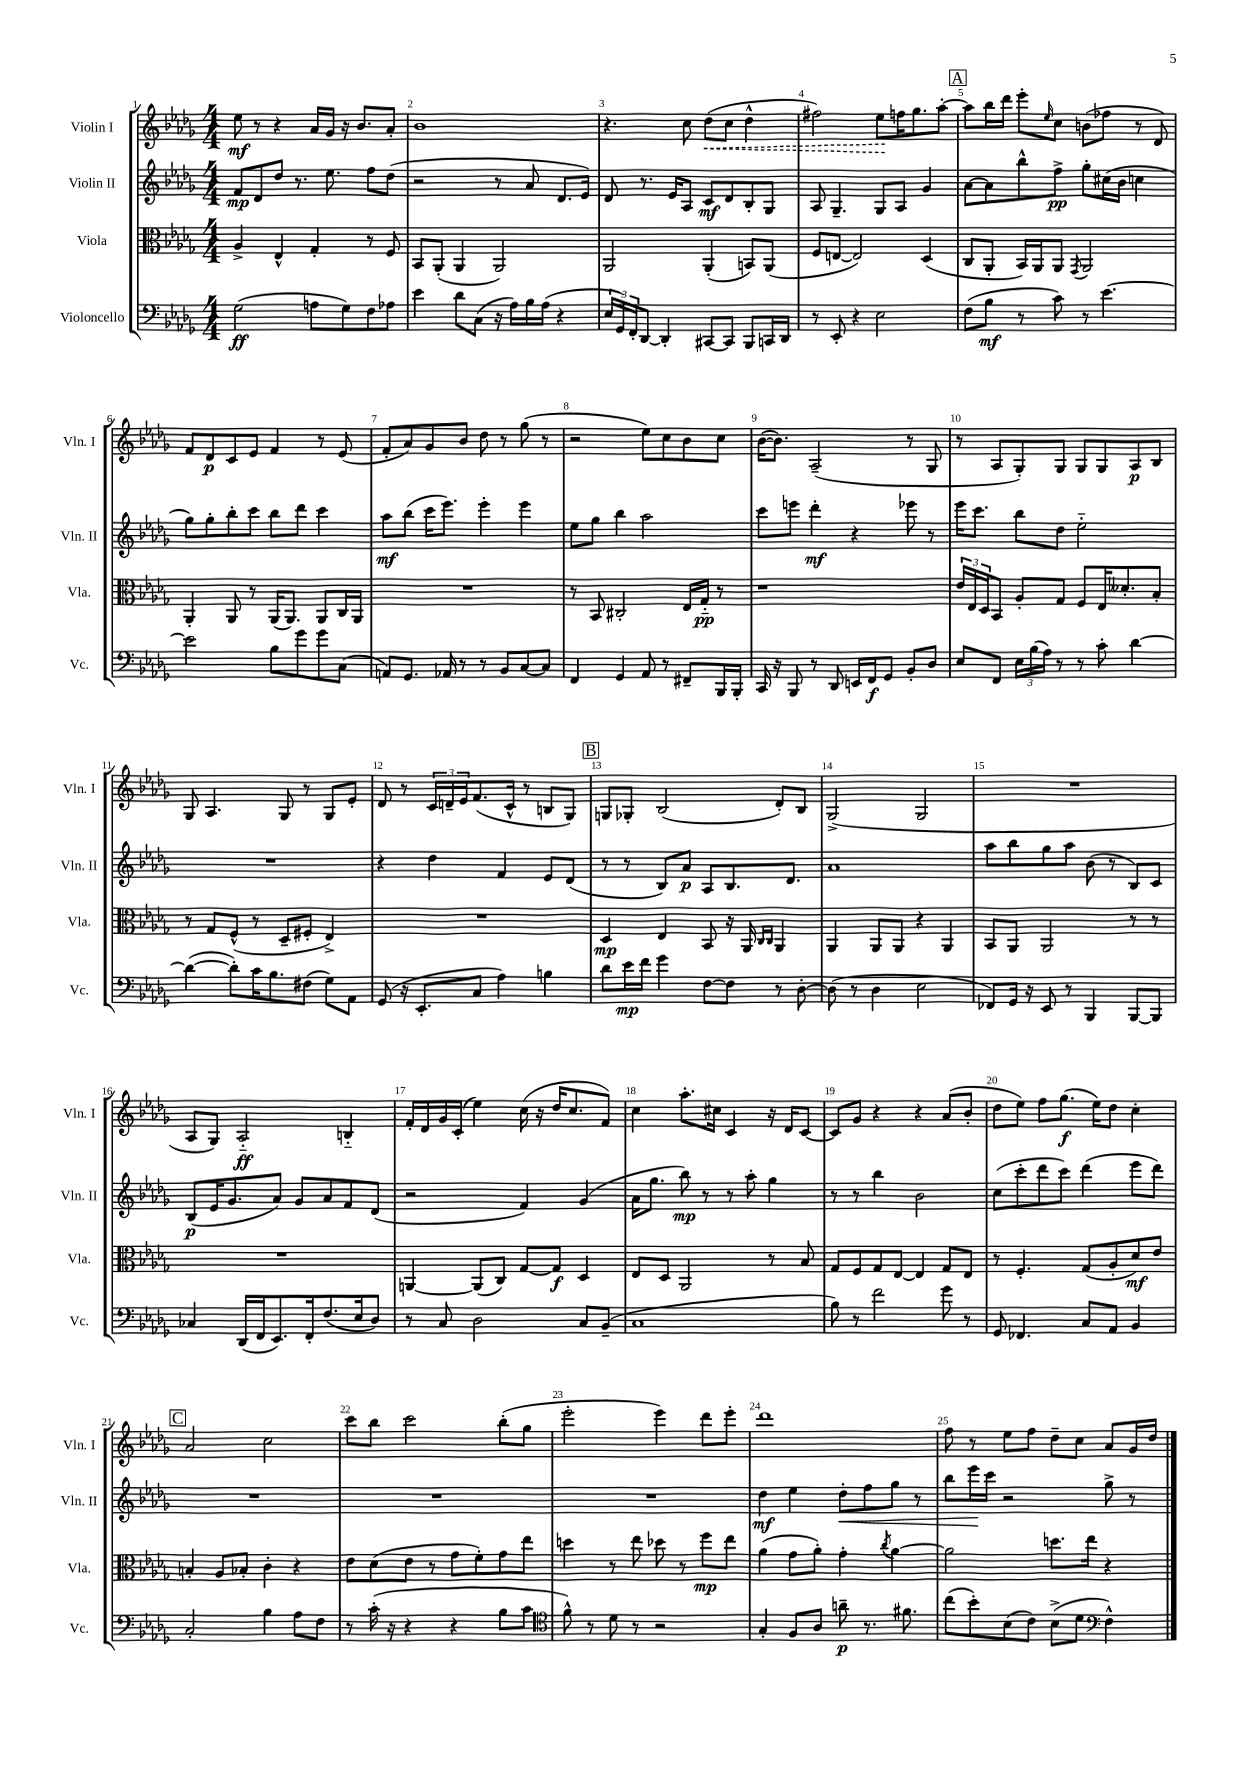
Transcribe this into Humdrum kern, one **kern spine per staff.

**kern	**dynam	**kern	**dynam	**kern	**dynam	**kern	**dynam
*part4	*part4	*part3	*part3	*part2	*part2	*part1	*part1
*staff4	*staff4	*staff3	*staff3	*staff2	*staff2	*staff1	*staff1
*I"Violoncello	*	*I"Viola	*	*I"Violin II	*	*I"Violin I	*
*I'Vc.	*	*I'Vla.	*	*I'Vln. II	*	*I'Vln. I	*
*clefF4	*	*clefC3	*	*clefG2	*	*clefG2	*
*k[b-e-a-d-g-]	*	*k[b-e-a-d-g-]	*	*k[b-e-a-d-g-]	*	*k[b-e-a-d-g-]	*
*M4/4	*	*M4/4	*	*M4/4	*	*M4/4	*
=1	=1	=1	=1	=1	=1	=1	=1
(2G-\	ff	4A-^/	.	8f/L	mp	8ee-\	mf
.	.	.	.	8d-/	.	8r	.
.	.	4E-^^/	.	8dd-/J	.	4r	.
.	.	.	.	8.r	.	.	.
8An\L	.	4G-'/	.	.	.	16a-/LL	.
.	.	.	.	8.ee-\	.	16g-/JJ	.
8G-\)	.	.	.	.	.	16r	.
.	.	.	.	.	.	8.b-/L	.
8F\	.	8r	.	8ff\L	.	.	.
8A-X\J	.	8F/	.	(8dd-\J	.	8a-'/J	.
=2	=2	=2	=2	=2	=2	=2	=2
4e-\	.	8BB-/L	.	2r	.	1b-	.
.	.	(8AA-'/J	.	.	.	.	.
8d-\L	.	4AA-/	.	.	.	.	.
(8C\J	.	.	.	.	.	.	.
16r	.	2AA-/)	.	8r	.	.	.
16A-\LL)	.	.	.	.	.	.	.
16B-\	.	.	.	8a-/	.	.	.
(16A-\JJ	.	.	.	.	.	.	.
4r	.	.	.	8.d-/L	.	.	.
.	.	.	.	16e-/Jk)	.	.	.
=3	=3	=3	=3	=3	=3	=3	=3
24E-/LL	.	2AA-/	.	8d-/	.	4.r	.
24GG-/)	.	.	.	.	.	.	.
24FF'/J	.	.	.	.	.	.	.
[8DD-/J	.	.	.	8.r	.	.	.
4DD-'/]	.	.	.	.	.	.	.
.	.	.	.	16e-/KL	.	.	.
.	.	.	.	8A-/J	.	8cc\	.
!	!	!	!	!	!	!	!LO:HP:b
[8CC#X/L	.	(4AA-'/	.	8c/L	mf	(8dd-\L	<
8CC#/J]	.	.	.	8d-/	.	8cc\J	.
8BBB-/L	.	8BBn/L)	.	8B-'/	.	4dd-^^\	.
16CCn/L	.	(8AA-/J	.	8G-/J	.	.	.
16DD-/JJ	.	.	.	.	.	.	.
=4	=4	=4	=4	=4	=4	=4	=4
8r	.	8F/L	.	8A-/	.	2ff#X\)	.
8EE-'/	.	[8En/J	.	4.G-~/	.	.	.
4r	.	2E/])	.	.	.	.	.
2E-\	.	.	.	8G-/L	.	8ee-\L	.
.	.	.	.	8A-/J	.	16ffn\K	[
.	.	.	.	.	.	8.gg-\	.
.	.	(4D-/	.	4g-/	.	.	.
.	.	.	.	.	.	[8aa-'\J	.
!!LO:REH:place=s1:t=A
=5	=5	=5	=5	=5	=5	=5	=5
(8F\L	.	8C/L	.	[8a-\L	.	8aa-\L]	.
8B-\J	mf	8AA-'/J	.	8a-\]	.	16bb-\L	.
.	.	.	.	.	.	16ddd-\JJ	.
8r	.	16BB-/LL)	.	8bb-^^\	.	8eee-'\L	.
.	.	16AA-/J	.	.	.	.	.
.	.	.	.	.	.	16qqee-/	.
8c\)	.	8AA-/J	.	8ff^\J	pp	8cc\J	.
.	.	8qGG-/	.	.	.	.	.
8r	.	2AA-/	.	8gg-'\L	.	(8bn\L	.
[4.e-\	.	.	.	(16cc#X\L	.	8ff-X\J	.
.	.	.	.	16b-\JJ	.	.	.
.	.	.	.	4ccn\	.	8r	.
.	.	.	.	.	.	8d-/)	.
!!LO:LB:g=z
=6	=6	=6	=6	=6	=6	=6	=6
2e-\]	.	4AA-'/	.	8gg-\L)	.	8f/L	.
.	.	.	.	8gg-'\	.	8d-/	p
.	.	8AA-/	.	8bb-'\	.	8c/	.
.	.	8r	.	8ccc\J	.	8e-/J	.
8B-\L	.	(16AA-/KL	.	8bb-\L	.	4f/	.
.	.	8.AA-/J)	.	.	.	.	.
8g-\	.	.	.	8ddd-\J	.	.	.
8g-\	.	8AA-/L	.	4ccc\	.	8r	.
(8C\J	.	16C/L	.	.	.	(8e-/	.
.	.	16AA-/JJ	.	.	.	.	.
=7	=7	=7	=7	=7	=7	=7	=7
8AAn/L)	.	1r	.	8aa-\L	mf	8f'/L	.
8.GG-/J	.	.	.	(8bb-\J	.	8a-/)	.
.	.	.	.	16ccc\KL	.	8g-/	.
16AA-X/	.	.	.	8.eee-\J)	.	.	.
8r	.	.	.	.	.	8b-/J	.
8r	.	.	.	4eee-'\	.	8dd-\	.
8BB-/L	.	.	.	.	.	8r	.
[8C/	.	.	.	4eee-\	.	(8gg-\	.
8C/J]	.	.	.	.	.	8r	.
=8	=8	=8	=8	=8	=8	=8	=8
4FF/	.	8r	.	8ee-\L	.	2r	.
.	.	8BB-/	.	8gg-\J	.	.	.
4GG-/	.	2C#X'/	.	4bb-\	.	.	.
8AA-/	.	.	.	2aa-\	.	8ee-\L)	.
8r	.	.	.	.	.	8cc\	.
8FF#X~/L	.	16E-/LL	.	.	.	8b-\	.
.	.	16G-/JJ	pp	.	.	.	.
16BBB-/L	.	8r	.	.	.	8cc\J	.
16BBB-'/JJ	.	.	.	.	.	.	.
=9	=9	=9	=9	=9	=9	=9	=9
16CC/	.	1r	.	8ccc\L	.	([16b-\KL	.
16r	.	.	.	.	.	8.b-\J])	.
8BBB-/	.	.	.	8eeen\J	.	.	.
8r	.	.	.	4ddd-'\	mf	(2A-~/	.
8DD-/	.	.	.	.	.	.	.
16EEn/LL	.	.	.	4r	.	.	.
16FF/J	f	.	.	.	.	.	.
8GG-/J	.	.	.	.	.	.	.
8BB-'/L	.	.	.	8eee-X\	.	8r	.
8D-/J	.	.	.	8r	.	8G-/	.
=10	=10	=10	=10	=10	=10	=10	=10
8E-/L	.	24e-/LL	.	16eee-\KL	.	8r	.
.	.	24E-/	.	.	.	.	.
.	.	.	.	8.ccc\J	.	.	.
.	.	24D-/J	.	.	.	.	.
8FF/J	.	8BB-/J	.	.	.	8A-/L	.
24E-\LL	.	8A-'/L	.	8bb-\L	.	8G-'/)	.
(24B-\	.	.	.	.	.	.	.
24A-\JJ)	.	.	.	.	.	.	.
8r	.	8G-/J	.	8dd-\J	.	8G-/J	.
8r	.	8F/L	.	2ee-\	.	8G-/L	.
8c'\	.	16E-/K	.	.	.	8G-/	.
.	.	8.d--X'/	.	.	.	.	.
[4d-\	.	.	.	.	.	8A-/	p
.	.	8B-'/J	.	.	.	8B-/J	.
!!LO:LB:g=z
=11	=11	=11	=11	=11	=11	=11	=11
(4d-\_	.	8r	.	1r	.	8G-/	.
.	.	8G-/L	.	.	.	4.A-/	.
8d-'\L])	.	(8F^^/J	.	.	.	.	.
16c\K	.	8r	.	.	.	.	.
8.B-\	.	.	.	.	.	.	.
.	.	8D-~/L	.	.	.	8G-/	.
(8F#X\J	.	8F#X'/J	.	.	.	8r	.
8G-\L)	.	4E-^/)	.	.	.	8G-/L	.
8AA-\J	.	.	.	.	.	8e-'/J	.
=12	=12	=12	=12	=12	=12	=12	=12
(8GG-/	.	1r	.	4r	.	8d-/	.
16r	.	.	.	.	.	8r	.
8.EE-'/L	.	.	.	.	.	.	.
.	.	.	.	4dd-\	.	24c/LL	.
.	.	.	.	.	.	24dn~/	.
.	.	.	.	.	.	24e-/J	.
8C/J	.	.	.	.	.	(8.f/	.
4A-\)	.	.	.	4f/	.	.	.
.	.	.	.	.	.	16c^^/Jk	.
.	.	.	.	.	.	8r	.
4Bn\	.	.	.	8e-/L	.	8Bn/L	.
.	.	.	.	(8d-/J	.	8G-/J)	.
!!LO:REH:place=s1:t=B
=13	=13	=13	=13	=13	=13	=13	=13
8d-\L	.	4D-/	mp	8r	.	8Gn/L	.
16e-\L	mp	.	.	8r	.	8G-X'/J	.
16f\JJ	.	.	.	.	.	.	.
4g-\	.	4E-/	.	8B-/L)	.	(2B-/	.
.	.	.	.	8a-/J	p	.	.
[8F\L	.	8BB-/	.	8A-/L	.	.	.
8F\J]	.	16r	.	8.B-/	.	.	.
.	.	16AA-/	.	.	.	.	.
.	.	16qqC/LL	.	.	.	.	.
.	.	16qqC/JJ	.	.	.	.	.
8r	.	4AA-/	.	.	.	8d-'/L)	.
.	.	.	.	8.d-/J	.	.	.
[8D-'\	.	.	.	.	.	8B-/J	.
=14	=14	=14	=14	=14	=14	=14	=14
(8D-\]	.	4AA-/	.	1a-	.	(2G-^/	.
8r	.	.	.	.	.	.	.
4D-\	.	8AA-/L	.	.	.	.	.
.	.	8AA-/J	.	.	.	.	.
2E-\	.	4r	.	.	.	2G-/	.
.	.	4AA-/	.	.	.	.	.
=15	=15	=15	=15	=15	=15	=15	=15
8FF-X/L)	.	8BB-/L	.	8aa-\L	.	1r	.
16GG-/Jk	.	8AA-/J	.	8bb-\	.	.	.
16r	.	.	.	.	.	.	.
8EE-/	.	2AA-/	.	8gg-\	.	.	.
8r	.	.	.	8aa-\J	.	.	.
4BBB-/	.	.	.	(8b-\	.	.	.
.	.	.	.	8r	.	.	.
[8BBB-/L	.	8r	.	8B-/L)	.	.	.
8BBB-/J]	.	8r	.	8c/J	.	.	.
!!LO:LB:g=z
=16	=16	=16	=16	=16	=16	=16	=16
4C-X/	.	1r	.	(8B-/L	p	8A-/L	.
.	.	.	.	16e-/K	.	8G-/J)	.
.	.	.	.	8.g-/	.	.	.
(16DD-/LL	.	.	.	.	.	2A-/	ff
16FF/J	.	.	.	.	.	.	.
8.EE-/)	.	.	.	8a-/J)	.	.	.
.	.	.	.	8g-/L	.	.	.
16FF'/k	.	.	.	.	.	.	.
(8.F/	.	.	.	8a-/	.	.	.
.	.	.	.	8f/	.	4Bn/	.
16E-/k	.	.	.	.	.	.	.
8D-/J)	.	.	.	(8d-/J	.	.	.
=17	=17	=17	=17	=17	=17	=17	=17
8r	.	[4AAn/	.	2r	.	16f'/LL	.
.	.	.	.	.	.	16d-/	.
8C/	.	.	.	.	.	16g-/	.
.	.	.	.	.	.	(16c'/JJ	.
2D-\	.	(8AA/L]	.	.	.	4ee-\)	.
.	.	8C/J)	.	.	.	.	.
.	.	[8G-/L	.	4f/)	.	(16cc\	.
.	.	.	.	.	.	16r	.
.	.	8G-/J]	f	.	.	16dd-/KL	.
.	.	.	.	.	.	8.cc/	.
8C/L	.	4D-/	.	(4g-/	.	.	.
(8BB-~/J	.	.	.	.	.	8f/J)	.
=18	=18	=18	=18	=18	=18	=18	=18
1C	.	8E-/L	.	16a-\KL	.	4cc\	.
.	.	.	.	8.gg-\J	.	.	.
.	.	8D-/J	.	.	.	.	.
.	.	2AA-/	.	8bb-\)	mp	8.aa-'\L	.
.	.	.	.	8r	.	.	.
.	.	.	.	.	.	16cc#X\Jk	.
.	.	.	.	8r	.	4c/	.
.	.	.	.	8aa-'\	.	.	.
.	.	8r	.	4gg-\	.	16r	.
.	.	.	.	.	.	16d-/KL	.
.	.	8B-/	.	.	.	[8c/J	.
=19	=19	=19	=19	=19	=19	=19	=19
8B-\)	.	8G-/L	.	8r	.	8c/L]	.
8r	.	8F/	.	8r	.	8g-/J	.
2f\	.	8G-/	.	4bb-\	.	4r	.
.	.	[8E-/J	.	.	.	.	.
.	.	4E-/]	.	2b-\	.	4r	.
8g-\	.	8G-/L	.	.	.	(8a-/L	.
8r	.	8E-/J	.	.	.	8b-'/J	.
=20	=20	=20	=20	=20	=20	=20	=20
8GG-/	.	8r	.	(8cc\L	.	8dd-\L	.
4.FF-X/	.	4.F'/	.	8ccc'\	.	8ee-\J)	.
.	.	.	.	8ddd-\	.	8ff\L	.
.	.	.	.	8ccc\J)	.	(8.gg-\J	f
8C/L	.	(8G-/L	.	(4ddd-\	.	.	.
.	.	.	.	.	.	16ee-\KL)	.
8AA-/J	.	8A-'/	.	.	.	8dd-\J	.
4BB-/	.	8d-/)	mf	8eee-\L	.	4cc'\	.
.	.	8e-/J	.	8ddd-\J)	.	.	.
!!LO:LB:g=z
!!LO:REH:place=s1:t=C
=21	=21	=21	=21	=21	=21	=21	=21
2C'/	.	4Bn'/	.	1r	.	2a-/	.
.	.	8A-/L	.	.	.	.	.
.	.	8B-X'/J	.	.	.	.	.
4B-\	.	4c'\	.	.	.	2cc\	.
8A-\L	.	4r	.	.	.	.	.
8F\J	.	.	.	.	.	.	.
=22	=22	=22	=22	=22	=22	=22	=22
8r	.	8e-\L	.	1r	.	8ccc\L	.
(16c'\	.	(8d-\	.	.	.	8bb-\J	.
16r	.	.	.	.	.	.	.
4r	.	8e-\J	.	.	.	2ccc\	.
.	.	8r	.	.	.	.	.
4r	.	8g-\L	.	.	.	.	.
.	.	8f'\)	.	.	.	.	.
8B-\L	.	8g-\	.	.	.	(8bb-'\L	.
8c\J	.	8ee-\J	.	.	.	8gg-\J	.
=23	=23	=23	=23	=23	=23	=23	=23
*clefC4	*	*	*	*	*	*	*
8f^^\)	.	4ddn\	.	1r	.	2eee-'\	.
8r	.	.	.	.	.	.	.
8d-\	.	8r	.	.	.	.	.
8r	.	8ee-\	.	.	.	.	.
2r	.	8dd-X\	.	.	.	4eee-\)	.
.	.	8r	.	.	.	.	.
.	.	8ff\L	mp	.	.	8ddd-\L	.
.	.	8ee-\J	.	.	.	8eee-'\J	.
=24	=24	=24	=24	=24	=24	=24	=24
4G-'/	.	(4a-\	.	4dd-\	mf	1ddd-	.
8F/L	.	8g-\L	.	4ee-\	.	.	.
8A-/J	.	8a-'\J)	.	.	.	.	.
!	!	!	!	!	!LO:HP:b	!	!
8an~\	p	4g-'\	.	8dd-'\L	<	.	.
8.r	.	.	.	8ff\	.	.	.
.	.	8qcc/	.	.	.	.	.
.	.	[4a-\	.	8gg-\J	.	.	.
8.f#X\	.	.	.	.	.	.	.
.	.	.	.	8r	.	.	.
=25	=25	=25	=25	=25	=25	=25	=25
(8cc\L	.	2a-\]	.	8bb-\L	.	8ff\	.
8b-'\)	.	.	.	16eee-\L	.	8r	.
.	.	.	.	16ccc\JJ	[	.	.
(8B-\	.	.	.	2r	.	8ee-\L	.
8c\J)	.	.	.	.	.	8ff\J	.
(8B-^\L	.	8.ddn\L	.	.	.	8dd-~\L	.
8d-\J	.	.	.	.	.	8cc\J	.
.	.	16ee-\Jk	.	.	.	.	.
*clefF4	*	*	*	*	*	*	*
4F^^\)	.	4r	.	8gg-^\	.	8a-/L	.
.	.	.	.	8r	.	16g-/L	.
.	.	.	.	.	.	16dd-/JJ	.
==	==	==	==	==	==	==	==
*-	*-	*-	*-	*-	*-	*-	*-
